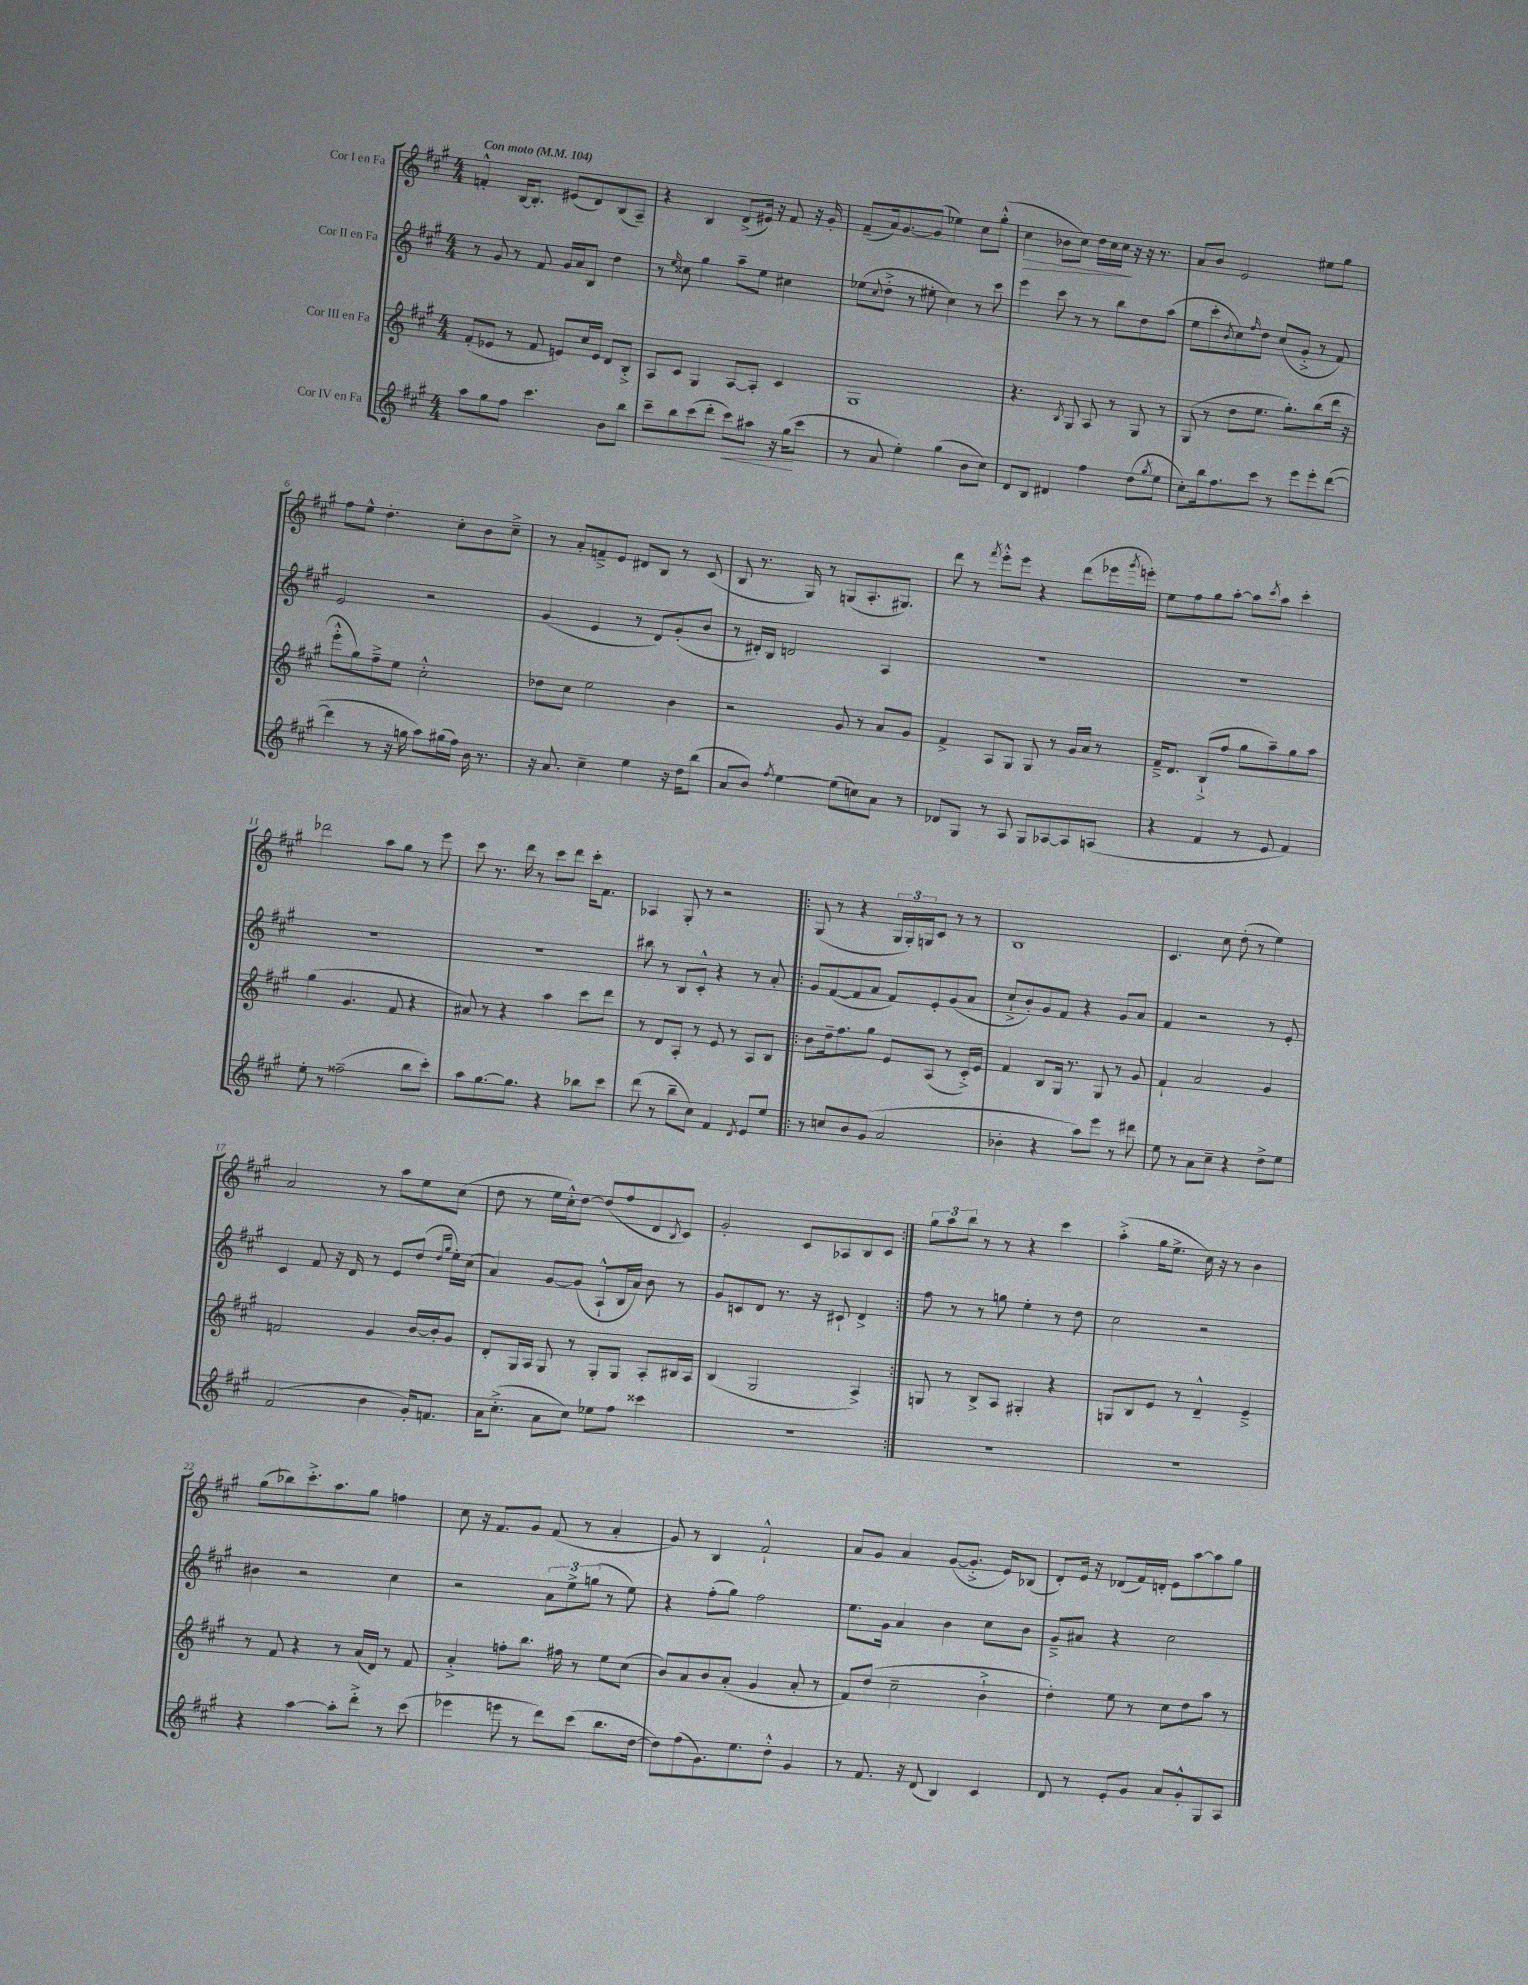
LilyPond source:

<<
\new StaffGroup <<
\new Staff = "s0" \with { instrumentName = "Cor I en Fa" } {
    \clef treble \key a \major \numericTimeSignature \time 4/4 \tempo "Con moto" 4 = 104
    f'4-.-^ b16~ b8.-. eis'8( d'8) b8( a8--) |
    r4 b4 d'8->( eis'16) r16 fis'8 r16 gis'16-. |
    fis'8--( a'16) gis'8.~ gis'8( ees''4) cis''8 gis''8-.-^( |
    cis''4\> bes'8 cis''8) d''16 cis''16 cis''16\! r16 r16 r8. |
    a'8 b'8 e'2 eis''8 gis''8 |
    fis''8 e''8-^ d''4.-. cis''8-. b'8 cis''8---> |
    r8 a'8-. f'8---> e'8 dis'8 b8 r8 cis'8( |
    b8 r8. gis16) r8 g8( a8.-. gis8.) |
    d'''8 r8 \acciaccatura { fis'''8 } e'''8-.-^ e'''8 r4 d'''8( ees'''16 \acciaccatura { gis'''8 } e'''16-.) |
    e''8 fis''8 gis''8 a''8~-. a''8 \acciaccatura { cis'''8 } a''8 cis'''4-. |
    des'''2 a''8 gis''8 r8 e'''8 |
    cis'''8 r8. d'''16 r8 cis'''8 d'''8 cis'''16-. fis'8. |
    aes4 gis8-. r8 r2 |
    \repeat volta 2 { gis8( r8 r4 \tuplet 3/2 { gis16 gis16-.) g16 } cis'8 r8 r8 |
    b1 |
    cis'4. cis''8 d''8-.( r8 e''4) |
    a'2 r8 a''8 e''8 cis''8( |
    d''8 r8 e''16 cis''16-.-^) d''8~ d''8( fis''8 d'8 \acciaccatura { b8 } cis'8) |
    gis'2-. cis'8 aes8 b8 cis'8 | }
    \tuplet 3/2 { gis''8 a''8 b''8 } r8 r8 r4 cis'''4 |
    a''4-.->( gis''16 e''8.-> cis''16) r16 r8 b'4 |
    gis''8( bes''8) cis'''8.-.-> a''8. gis''8 f''4 |
    cis''8 r16 fis'8. gis'8 fis'8( r8 a'4-. |
    gis'8) r8 b4 fis'2-!-^ |
    a'8 gis'8 a'4 gis'8~( gis'8.-.-> e'16) bes8( |
    d'8-.) e'16 r16 des'8( fis'16) d'16-. e'8 a''8~ a''8 gis''8 \bar "|." |
}
\new Staff = "s1" \with { instrumentName = "Cor II en Fa" } {
    \clef treble \key a \major \numericTimeSignature \time 4/4
    r8 gis'8 r8 fis'8 gis'16 a'16 b8 d''4 |
    r8 \grace { e''16 } cisis''8 gis''4 a''8-- e''8 cis''4 |
    ees''8( \appoggiatura { cis''8 } d''8-.-> r8 eis''8-. cis''4) r8 cis'''8 |
    e'''4 cis'''8 r8 r8 b''8 d''8 a''8( |
    e''8 cis'''8-. \acciaccatura { b'8 } cis''8) \grace { fis''16 } d''8 cis''8( gis'8-.-> r8 fis'8) |
    e'2 r2 |
    gis'4( e'4 r8 d'8) gis'8-.( b'8 |
    r8 dis'16-.) b16 d'2 a4 |
    R1 |
    R1 |
    R1 |
    R1 |
    bis''8 r8 b8 cis'8-.-^ r4 r8 a'8-. |
    \repeat volta 2 { gis'8 fis'8~( fis'8 a'8 fis'8) e'8-. gis'8( a'8 |
    cis''8-!-> b'8-.) gis'8 fis'8 r4 gis'8 a'8 |
    fis'4 r2 r8 e'8-. |
    cis'4 fis'8 r16 d'16 r8 e'8 d''8( \grace { d''16 gis''16 } e''16-.) cis''16( |
    a'4) gis'8~ gis'8( a8-!-^ b16 a'16) b'8 r8 |
    gis'8 c'8 d'8 r8. r16 cis'8-! d'4-> | }
    fis''8 r8 r8 g''8 e''4-. r8 d''8 |
    cis''2 r2 |
    bis'4 r2 cis''4 |
    r2 \tuplet 3/2 { a'8 e''8-> g''8( } r8 e''8) |
    r4 fis''8-.( gis''8) fis''2 |
    e''8. gis'16 a'4 b'4 cis''8 b'8 |
    gis'8---> ais'8 r4 cis''2 \bar "|." |
}
\new Staff = "s2" \with { instrumentName = "Cor III en Fa" } {
    \clef treble \key a \major \numericTimeSignature \time 4/4
    fis'8-.( ees'8 r8 fis'8 e'8) cis''16 e'16 d'8 b8-.-> |
    a8 cis'8 gis4 a8~ a8-. cis'4 |
    gis1 |
    r4. \acciaccatura { b8 } gis8 a8 r8 gis8 r8 |
    gis8( r8 d''8 e''8. gis''8.-.) b''8( d'''16 r16 |
    e'''8-.-^ gis''8) fis''8---> e''8 cis''2-.-^ |
    des''8 cis''8 e''2 b'4 |
    r2 gis'8 r8 a'8 gis'8 |
    fis'4-> a8 gis8 gis8 r8 gis'16 a'16 r8 |
    fis'16---> d'8. b8-!->( fis''8 gis''8 a''8--) gis''8 a''8 |
    gis''4( gis'4. fis'8 r4 |
    ais'8) r8 r4 a''4 cis'''8 d'''8 |
    r8 d'8 a8-. r8 e'8 r8 a8 b8 |
    \repeat volta 2 { b'8 d''16-- fis''8. gis''8 e'8 a8( r8 cis'16-.->) e'16 |
    fis'4 b8 gis16 r8. gis8 r8 gis'8 |
    fis'4-! a'2 gis'4 |
    f'2 gis'4 b'16~ b'16-. gis'8 |
    d'8-. gis16 a16 gis8 r8 gis8-. gis8 a8-. bis16 a16 |
    b4( gis2 a4->) | }
    g8 r8 b8-> a8 gis4-. r4 |
    g8 b8 e'8 r8 d'4---^ e'4---> |
    r8 fis'8 r4 r8 a'16( d'16) r8 fis'8 |
    a'4-.-> f''8-. b''8. fis''16 r8 e''8 cis''8( |
    b'8) a'8 b'8 a'8-.( gis'4 a'8-. r8 |
    fis'8) d''8( cis''2-- b'4-!-> |
    d''4-.) e''8 r8 cis''8 d''8 a''8 r8 \bar "|." |
}
\new Staff = "s3" \with { instrumentName = "Cor IV en Fa" } {
    \clef treble \key a \major \numericTimeSignature \time 4/4
    a''8 gis''8 fis''8 cis'''4. b'8 b''8 |
    cis'''8-- b''8 cis'''8( d'''8-. cis'''8\<) ais''8 r16 gis''16\!( cis'''8 |
    r8 a'8 e''4-.) gis''4( b'8 cis''8) |
    d'8 b8 dis'4 fis''4 d''8( \acciaccatura { gis''8 } e''8 |
    cis''8-.) b''16 fis''8. cis'''8 r8 e'''8 e'''8-. d'''8~( |
    d'''4 r8 r16 g''16 a''8) gis''16( fis''16) b'16 r8. |
    r16 a'8. cis''4-- e''4 r16 d''16 b''8( |
    a'8 b'8) \acciaccatura { fis''8 } e''4~ e''8( c''8) a'8 r8 |
    des'8 gis8 r8 a8 gis8 aes8~ aes8 a8( |
    r4 fis'4 r8 e'8 fis'4) |
    e''8-. r8 fisis''2--( b''8 cis'''8-.) |
    a''8 gis''8.~ gis''8. r4 bes''8 cis'''8 |
    d'''8( r8 b''8-- cis''8) fis'4 \acciaccatura { d'8 } e'8 e''8 |
    \repeat volta 2 { r8 c''8 b'8 gis'8( a'2 |
    bes'4-. r4 a''8) e'''8 r8 dis'''8 |
    e''8 r8 a'8 cis''8-- r4 d''8-> e''8 |
    fis'2( b'4 gis'16-.) f'8. |
    a'16 cis''8.-.->( a'8 cis''8) ees''8 fis''8 cisis'''4 |
    R1 | }
    R1 |
    R1 |
    r4 a''4~ a''8-. d'''8-.-> r8 cis'''8( |
    ees'''4 e'''8 r8 d'''8) cis'''8( b''8. d''16~ |
    d''8) fis''8( gis'8.) e''8. d''8-.-^ gis'4 |
    r8 fis'8. r16 d'8( b4) cis'4 |
    d'8 r8 e'8-. gis'8 a'8 gis'8-.-^ gis8 a8 \bar "|." |
}
>>
>>
